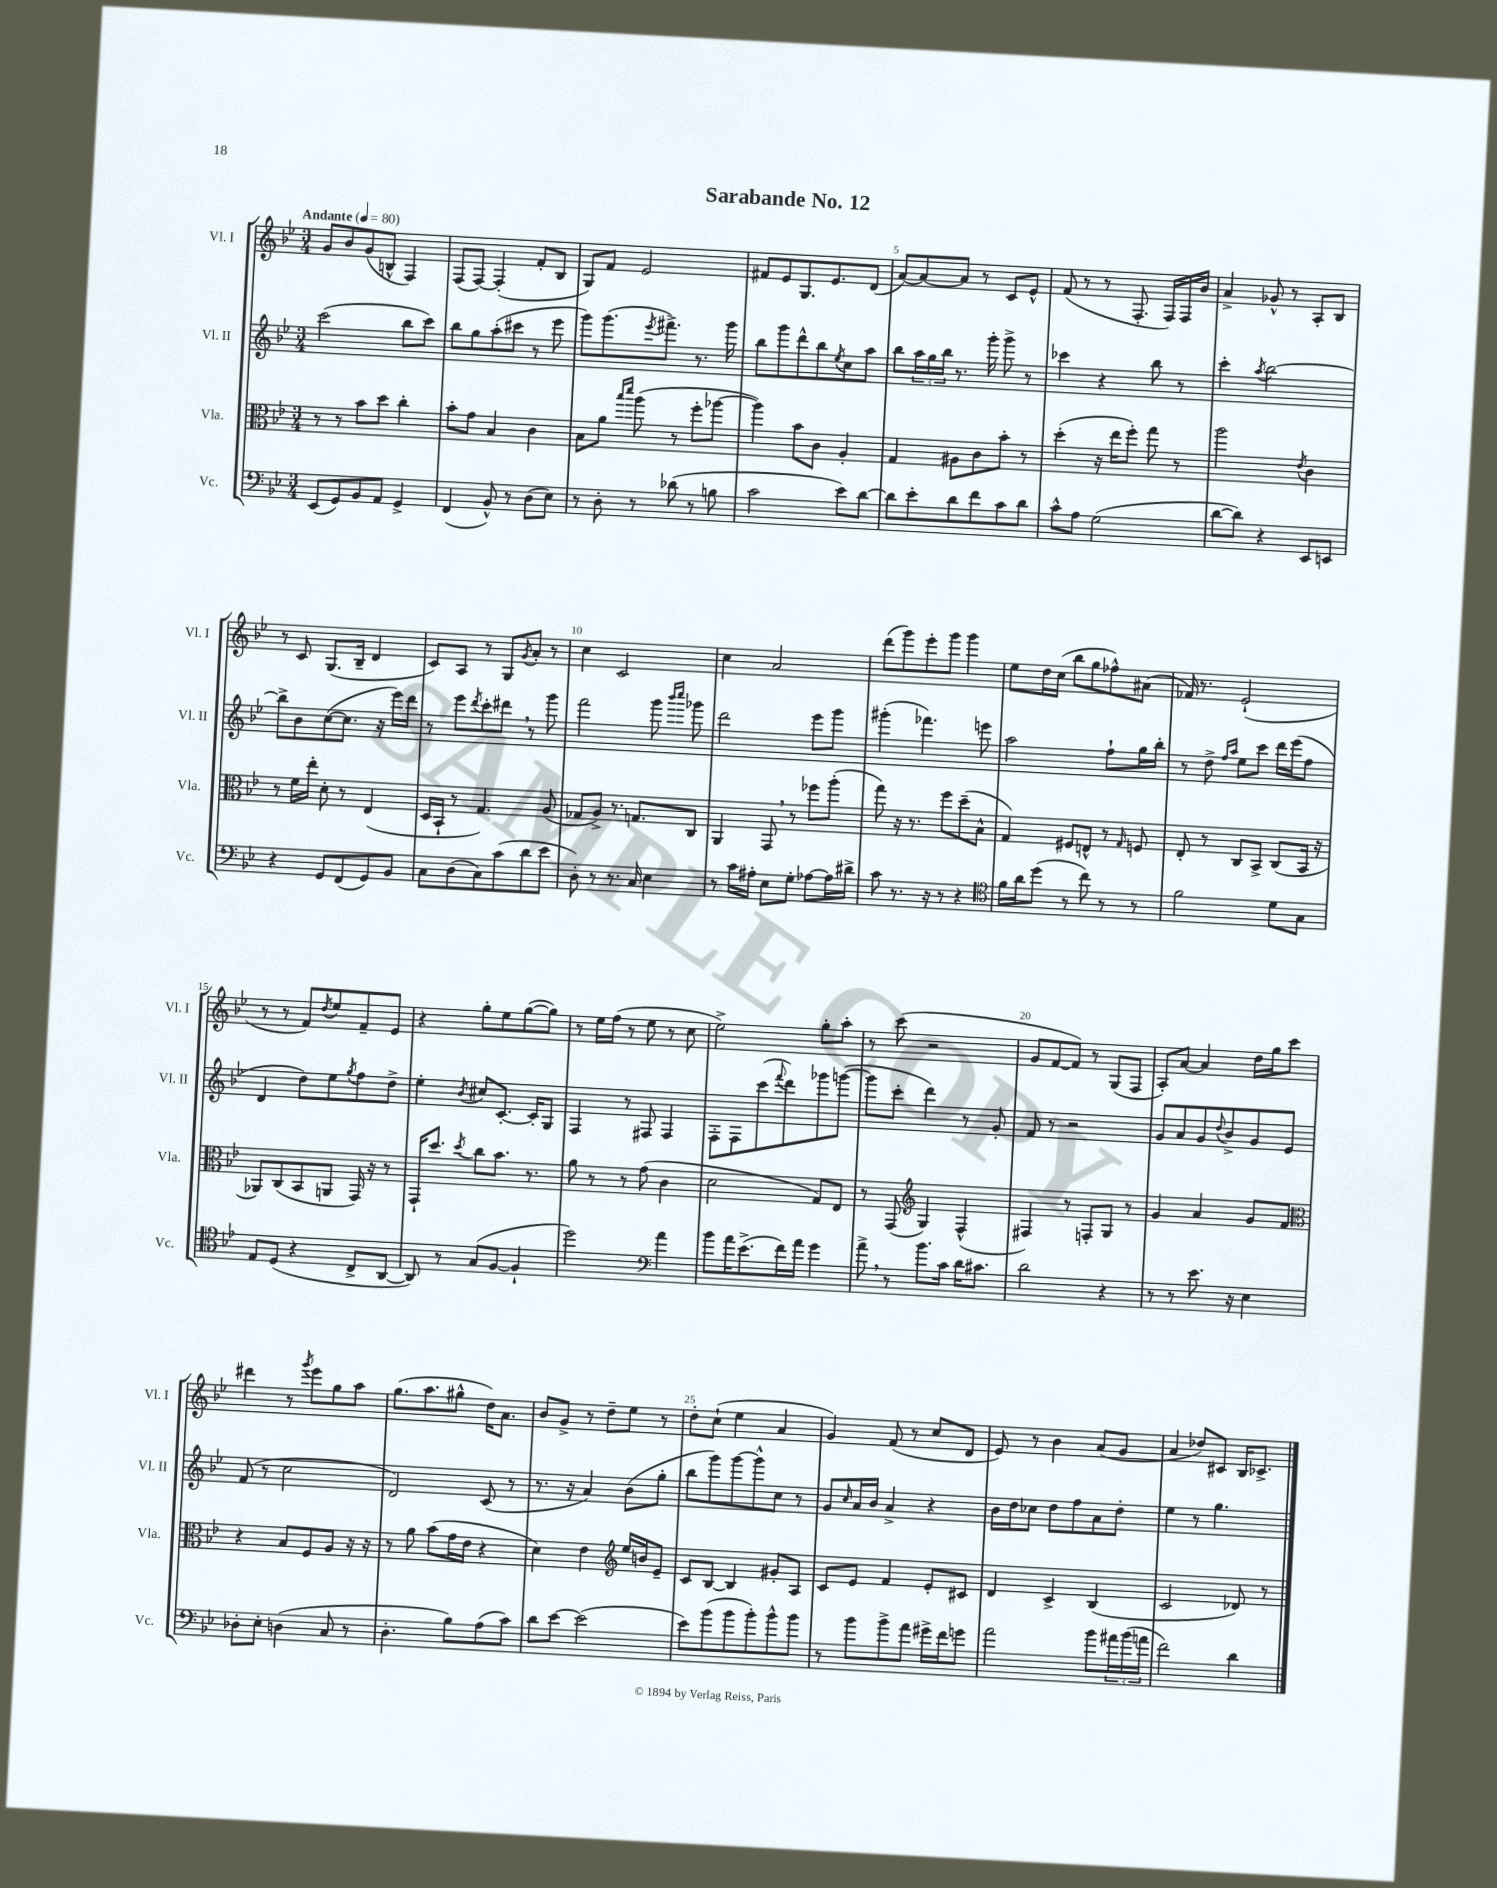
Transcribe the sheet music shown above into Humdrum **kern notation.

**kern	**kern	**kern	**kern
*staff4	*staff3	*staff2	*staff1
*clefF4	*clefC3	*clefG2	*clefG2
*k[b-e-]	*k[b-e-]	*k[b-e-]	*k[b-e-]
*M3/4	*M3/4	*M3/4	*M3/4
*MM80	*MM80	*MM80	*MM80
(8EE-/L	8r	(2ccc\	8g/L
8GG/)	8r	.	8b-/
8BB-/	8b-\L	.	(8g/
8AA/J	8dd\J	.	8B^^/J
4GG^/	4cc'\	8bb-\L	4F/)
.	.	8ccc\J)	.
=	=	=	=
(4FF/	8b-'\L	8bb-\L	(8F/L
.	8g\J	8gg\	[8F/J)
8BB-^^/)	4B-/	(8aa'\	(4F'/]
8r	.	8ccc#\J	.
(8D\L	4c\	8r	8f'/L
8E-\J)	.	8eee-\	8B-/J
=	=	=	=
8r	8B-\L	8ggg\L)	8G/L)
8D'\	8a\J	(8.ggg\	8f/J
.	16qqbb-/LL	.	.
.	16qqddd/JJ	.	.
8r	(8aa\	.	2e-/
.	.	8qeee-/	.
.	.	8.fff#^\J)	.
(8d-\	8r	.	.
8r	8ff'\L	8.r	.
8B\	[8aa-\J	.	.
.	.	16ggg\	.
=	=	=	=
2c\	4aa-\])	8bb-\L	8f#/L
.	.	8ggg\	8e-/
.	8b-\L	8ddd^^\	8.G/
.	8c\J	8bb-\	.
.	.	.	8.e-/
.	.	8qee-/	.
8e-\L)	4A'/	8cc\	.
[8d\J	.	8aa\J	(8d/J
=	=	=	=
8d\]L	4G/	8bb-\L	[8a/L)
8e-'\	.	24aa\L	8a/_
.	.	24gg\	.
.	.	24bb-\JJ	.
8d\	8A#\L	8.r	8a/]J
8f\	8c\	.	8r
.	.	16ggg'\	.
8c\	8b-'\J	8ggg^\	8c/L
8d\J	8r	8r	8e-^^/J
=	=	=	=
8c^^\L	(4dd'\	4ccc-\	(8f/
8A\J	.	.	8r
(2G\	16r	4r	8r
.	16ee-\LK	.	.
.	8ff'\J)	.	8.F'/
.	8gg\	8bb-\	.
.	.	.	16F/LL)
.	8r	8r	16F/
.	.	.	16b-/JJ
=	=	=	=
[8d\L	2aa\	4ccc'\	4a^/
8d\]J)	.	.	.
.	.	8qaa/	.
4r	.	[2bb-\	8g-^^/
.	.	.	8r
.	8qe-/	.	.
8EE-/L	4c\	.	8A'/L
8EE/J	.	.	8B-/J
=	=	=	=
4r	8r	8bb-^\]L	8r
.	16f\LL	8b-\	8c/
.	16ee-'\JJ	.	.
8GG/L	8d'\	([8cc\	(8.G/L
(8FF/	8r	8.cc\]J	.
.	.	.	16B-~/Jk
8GG/)	(4E-/	.	4d/
.	.	16r	.
8BB-/J	.	16eee-\LL)	.
.	.	16ddd\JJ	.
=	=	=	=
8C\L	16D/LL	8r	8c/L)
.	16BB-`/JJ	.	.
(8D\	8r	8eee-\L	8A/J
.	.	8qddd/	.
8C\)	4.G/)	8ccc'\	8r
(8c\	.	8ddd#\J	8G/L
.	.	.	8qg/
8d\	.	8r	8a'/J
8e-\J	(8A/	8ggg\	8r
=	=	=	=
8D'\)	8G-/L	2fff\	4cc\
8r	8A^/J)	.	.
8.r	8.r	.	2c/
16C/	8.G/L	.	.
4E-\	.	8ggg\	.
.	.	16qqbbb-/LL	.
.	.	16qqcccc/JJ	.
.	8C/J	8ggg-\	.
=	=	=	=
8r	4AA/	2ddd\	4cc\
16c\LL	.	.	.
16A#'\JJ	.	.	.
8E-\L	8GG/	.	2a/
8G'\J	8r	.	.
[8A-\L	8ff-\L	8eee-\L	.
16A-\]L	(8aa'\J	8ggg\J	.
16d#^\JJ	.	.	.
=	=	=	=
8c\	8gg\)	(4ggg#'\	(8ddd\L
8.r	16r	.	8ggg\)
.	8.r	.	.
.	.	4.fff-\)	8eee-'\
16r	.	.	.
8r	8ff\L	.	8ggg\J
4r	(8dd~\	.	4ggg\
.	8B-^^\J	8eee\	.
=	=	=	=
*clefC4	*	*	*
16f\LL	4G/)	2aa\	8ee-\L
16a\J	.	.	.
(8dd\J	.	.	16dd\L
.	.	.	(16cc\JJ
8r	8F#/L	.	8bb-\L
8cc\)	8E^^/J	.	8gg\
8r	8r	8ff`\L	8ff-^^\)
.	16qqG/	.	.
8r	8F/	16gg\L	(8a#\J
.	.	16bb-'\JJ	.
=	=	=	=
2f\	8E-'/	8r	16f-/)
.	.	.	8.r
.	8r	8dd^\	.
.	.	16qqff/LL	.
.	.	16qqaa/JJ	.
.	8C/L	8ee-\L	(2e-`/
.	8BB-^/J	8ccc\J	.
8d\L	(8C/L	16ddd\LL	.
.	.	(16eee-\J	.
8G\J	16BB-/Jk	8ff\J	.
.	16r	.	.
=	=	=	=
8E-/L	8AA-/L)	4d/	8r
(8D/J	(8C/	.	8r
4r	8BB-/	8dd\L)	8f/L)
.	.	.	8qdd/
.	8AA/J	8ee-\	8ee-/
.	.	8qgg/	.
8C^/L	16GG/)	8ff\	8f~/
.	16r	.	.
[8AA/J	8r	8dd^\J	8e-/J
=	=	=	=
8AA/])	16GG`/LK	4ee-'\	4r
.	8.dd/J	.	.
8r	.	.	.
.	8qdd/	8qb-/	.
(8G/L	8cc\L	8cc#/L	8gg'\L
[8F/J	8.b-\J	[8.c'/J	8ee-\
4F`/]	.	.	([8gg\
.	8.r	16c'/]LK	.
.	.	8G/J	8gg\]J)
=	=	=	=
2dd\)	8a\	4F/	8r
.	8r	.	16ee-\LL
.	.	.	(16ff\JJ
.	8r	8r	8r
.	(8g\	8F#/	8ee-\
*clefF4	*	*	*
4a\	4c\	4F#/	8r
.	.	.	8cc\
=	=	=	=
8b-\L	2d\	8F'\L	2ee-^\)
16a\K	.	8F\	.
(8.e-^\	.	.	.
.	.	(8ccc\	.
.	.	8qqfff/	.
16f\L)	.	8ddd\)	.
16a\JJ	.	.	.
4g\	8G/L)	8ggg-\	8gg'\L
.	8E-/J	([8ggg\J	8aa'\J
=	=	=	=
8a^\	8r	8ggg\]L	8r
8r	(8GG/	8ccc'\J	(8ccc\
*	*clefG2	*	*
8.b-\L	4G/)	4ddd\)	2r
16c\Jk	.	.	.
16d\LK	(4F^^/	8r	.
8.c#\J	.	.	.
.	.	8g'/	.
=	=	=	=
2d\	4F#/)	8f/	8g/L
.	.	8r	[8f/
.	8r	2r	8f/]J)
.	8F'/L	.	8r
4r	8G/J	.	(8G/L
.	8r	.	8F/J
=	=	=	=
8r	4g/	8g/L	8A'/L)
8r	.	8a/	[8a/J
8.e-\	4a/	8g/	4a/]
.	.	8qqdd/	.
.	.	8b-^/	.
16r	.	.	.
4E-\	8g/L	8g/	16dd\LL
.	.	.	16gg\J
.	8f/J	8e-/J	8ccc\J
=	=	=	=
*	*clefC3	*	*
8D-'\L	4r	(8f/	4ddd#\
8E-'\J	.	8r	.
(4D\	8B-/L	2cc\	8r
.	.	.	8qggg/
.	8F/	.	8eee-\L
8C/	8A/J	.	8gg\
8r	16r	.	8aa\J
.	16r	.	.
=	=	=	=
4.D'\	8r	2d/)	(8.gg\L
.	8a\	.	.
.	.	.	8.aa\
.	(8b-\L	.	.
8B-\L)	16g\L	.	8gg#^^\J
.	16e-\JJ	.	.
(8A\	4r	(8c/	16dd\LK)
.	.	.	8.a\J
8c\J)	.	8r	.
=	=	=	=
8d\L	4d\)	8.r	8b-/L
[8e-\J	.	.	8g^/J
.	.	16r	.
(2e-\]	4e-\	4a/)	8r
.	.	.	8dd~\L
*	*clefG2	*	*
.	16ee-/LL	(8b-\L	8ee-\J
.	16b/J	.	.
.	8e-~/J	8gg'\J	8r
=	=	=	=
8e-\L)	8c/L	8bb-\L	8dd'\L
(8b-\	[8B-/J	8ggg\)	(8cc`\J
8b-\	4B-/]	[8ggg\	4ee-\
8b-'\)	.	8ggg^^\]	.
8b-^^\	8g#'/L	8cc\J	4a/
8b-\J	8A/J	8r	.
=	=	=	=
8r	8c/L	8g/L	4g/)
.	.	16qqcc/	.
8b-\L	8e-/J	16a/L	.
.	.	16b-/JJ	.
8b-^\	4f/	4a^/	(8f/
8a\J	.	.	8r
16g#^\LL	8e-'/L	4r	8cc/L
16f\J	.	.	.
8g\J	8c#/J	.	8d/J
=	=	=	=
2a\	4d/	16b-\LL	8e-/)
.	.	16dd\J	.
.	.	8cc-\J	8r
.	4c^/	8dd\L	4b-\
.	.	8ff\	.
8b-\L	(4B-/	8a\	(8a/L
24a#\L	.	8dd'\J	8g/J
(24b-\	.	.	.
24a\JJ	.	.	.
=	=	=	=
2f\)	2c/	4ee-\	4a/
.	.	8r	8dd-/L)
.	.	4.gg\	8c#/J
4d\	8d-/)	.	16B-/LK
.	.	.	8.c-^/J
.	8r	.	.
==	==	==	==
*-	*-	*-	*-
